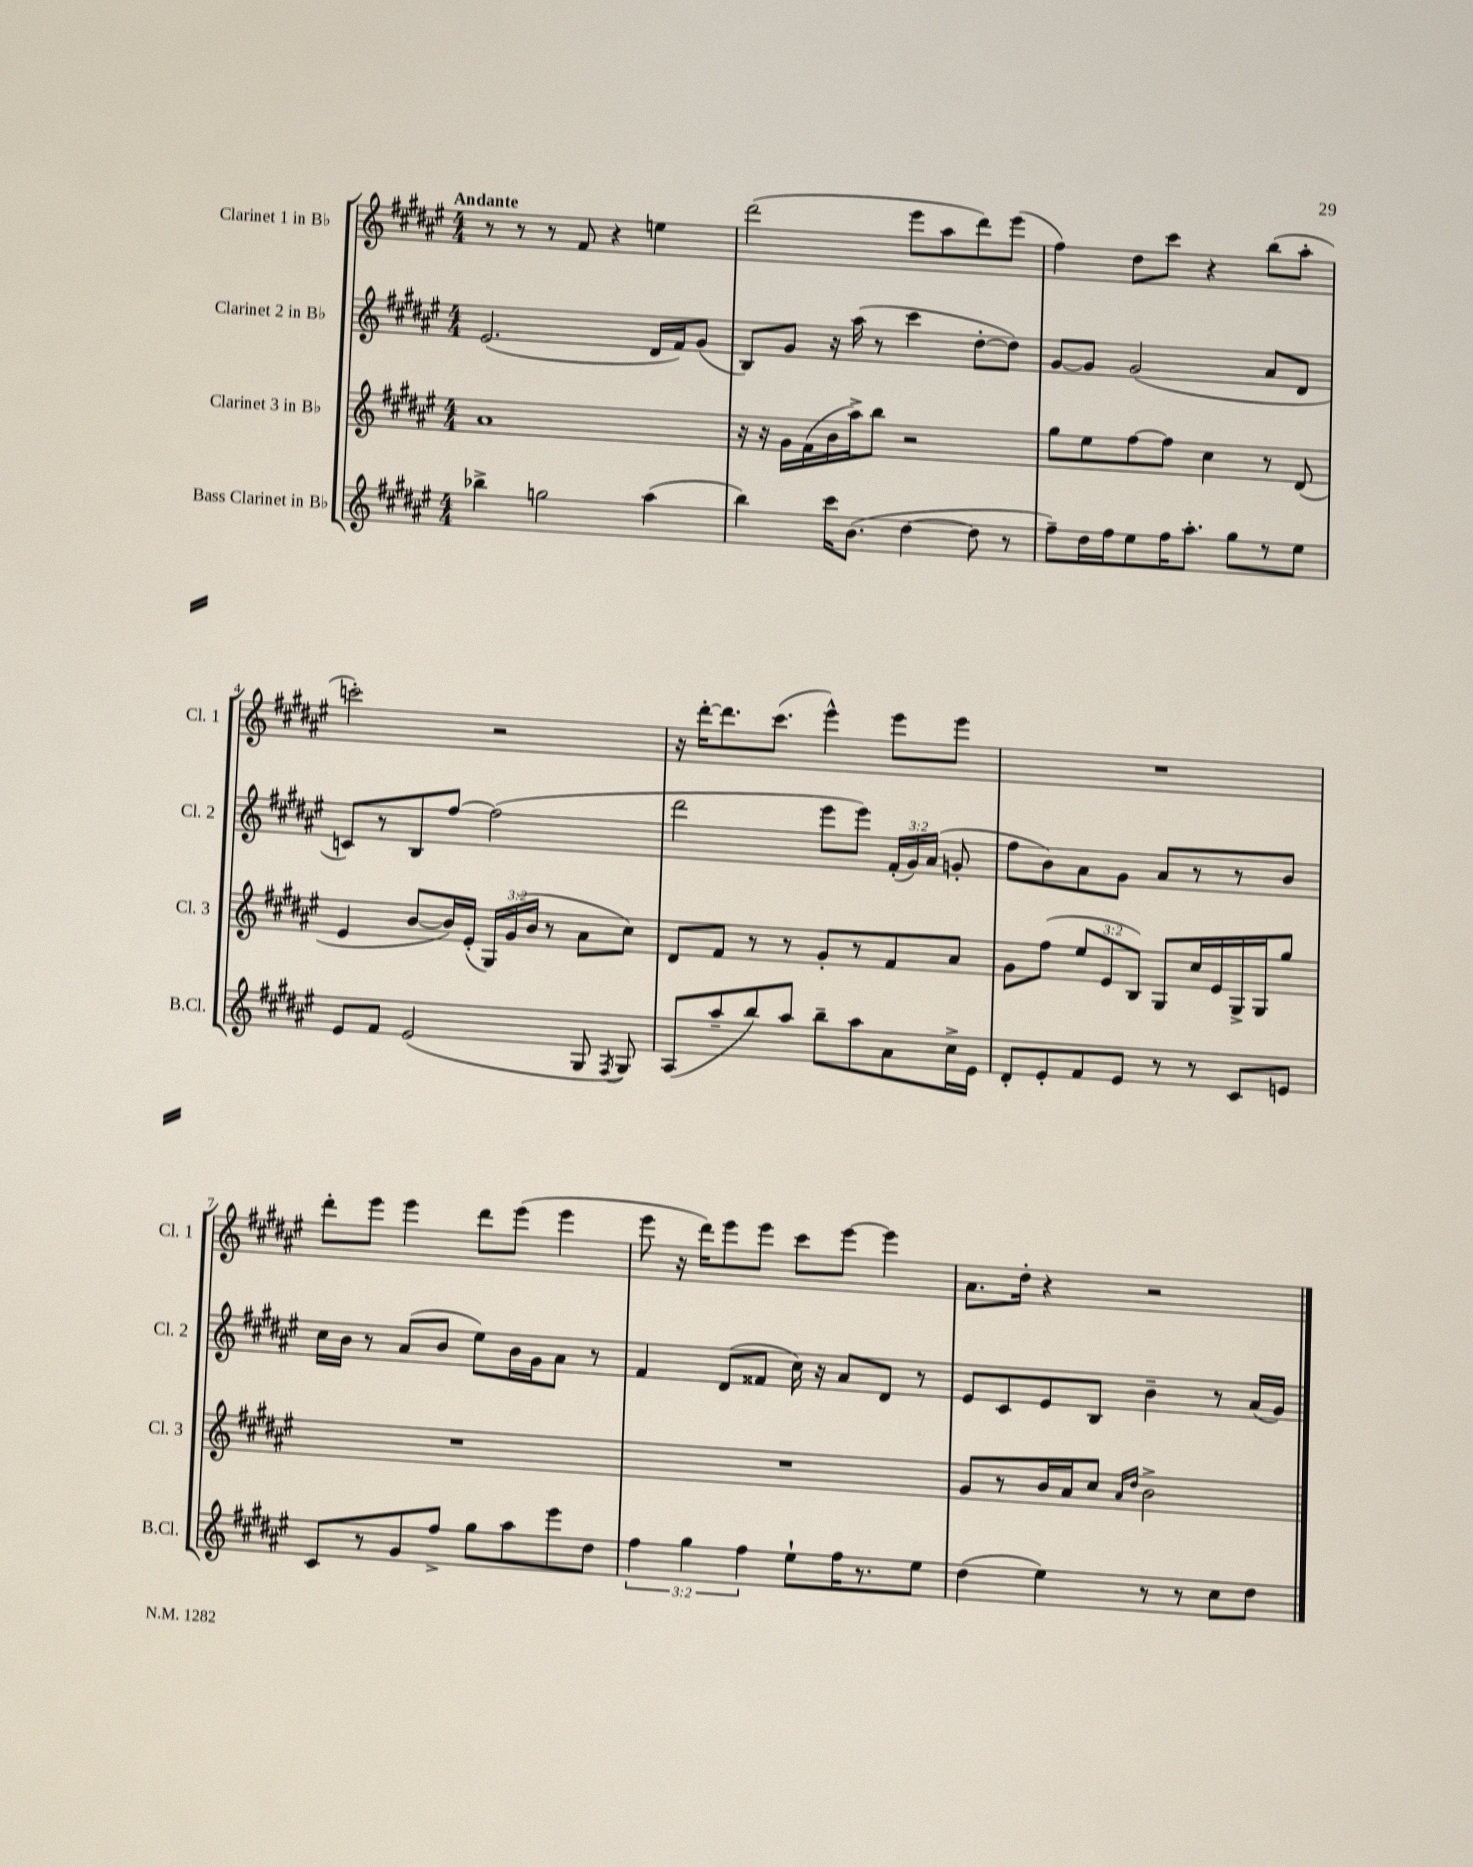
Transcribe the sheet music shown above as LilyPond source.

<<
\new StaffGroup <<
\new Staff = "s0" \with { instrumentName = "Clarinet 1 in Bb" shortInstrumentName = "Cl. 1" } {
    \clef treble \key fis \major \numericTimeSignature \time 4/4 \tempo "Andante"
    \autoBeamOff r8 r8 r8 fis'8 r4 e''4 |
    dis'''2( eis'''8[ ais''8 dis'''8) eis'''8]( |
    fis''4) dis''8[ cis'''8] r4 b''8[( ais''8]-. |
    c'''2-.) r2 |
    r16 dis'''16[~-. dis'''8. cis'''8.]( eis'''4-^) eis'''8[ eis'''8] |
    R1 |
    dis'''8[-. eis'''8] eis'''4 dis'''8[ eis'''8]( eis'''4 |
    eis'''8 r16 dis'''16[) eis'''8 eis'''8] cis'''8[ eis'''8]~ eis'''4 |
    ais'8.[ dis''16]-. r4 r2 \bar "|." |
}
\new Staff = "s1" \with { instrumentName = "Clarinet 2 in Bb" shortInstrumentName = "Cl. 2" } {
    \clef treble \key fis \major \numericTimeSignature \time 4/4 \override Staff.TupletNumber.text = #tuplet-number::calc-fraction-text
    \autoBeamOff eis'2.( dis'16[ fis'16) gis'8]( |
    b8[) gis'8] r16 ais''16( r8 cis'''4 dis''8[~-. dis''8]) |
    gis'8[~ gis'8] gis'2( ais'8[ dis'8] |
    c'8[) r8 b8 fis''8]~ fis''2( |
    dis'''2 eis'''8[ eis'''8]) \tuplet 3/2 { fis'16[-.( gis'16) ais'16]( } g'8-. |
    fis''8[ b'8) ais'8 gis'8] ais'8[ r8 r8 b'8] |
    cis''16[ b'16] r8 ais'8[( b'8] eis''8[) b'16 gis'16 ais'8] r8 |
    fis'4 dis'8[( fisis'8] cis''16) r16 ais'8[ dis'8] r8 |
    eis'8[ cis'8 eis'8 b8] b'4-- r8 ais'16[( gis'16]) \bar "|." |
}
\new Staff = "s2" \with { instrumentName = "Clarinet 3 in Bb" shortInstrumentName = "Cl. 3" } {
    \clef treble \key fis \major \numericTimeSignature \time 4/4 \override Staff.TupletNumber.text = #tuplet-number::calc-fraction-text
    \autoBeamOff ais'1 |
    r16 r16 gis'16[ fis'16( b'16 ais''16->) b''8] r2 |
    gis''8[ eis''8 fis''8~ fis''8] cis''4 r8 dis'8( |
    eis'4 b'8[~ b'16) eis'16]-.( \tuplet 3/2 { gis16[) gis'16( b'16] } r8 ais'8[ cis''8]) |
    dis'8[ fis'8] r8 r8 gis'8[-. r8 fis'8 ais'8] |
    gis'8[ fis''8]( \tuplet 3/2 { eis''8[ eis'8 b8]) } gis8[ cis''16 eis'16 gis16-> gis16 gis''8] |
    R1 |
    R1 |
    gis'8[ r8 b'16 ais'16 cis''8] \grace { ais'16[ dis''16] } b'2-> \bar "|." |
}
\new Staff = "s3" \with { instrumentName = "Bass Clarinet in Bb" shortInstrumentName = "B.Cl." } {
    \clef treble \key fis \major \numericTimeSignature \time 4/4 \override Staff.TupletNumber.text = #tuplet-number::calc-fraction-text
    \autoBeamOff bes''4-> g''2 ais''4( |
    b''4) cis'''16[ b'8.]( dis''4~ dis''8 r8 |
    fis''8[--) dis''16 fis''16 eis''8 fis''16 ais''8.]-. gis''8[ r8 eis''8] |
    eis'8[ fis'8] eis'2( gis8 \acciaccatura { fis8 } gis8) |
    ais8[( ais''8-- b''8) ais''8] b''8[-- ais''8 ais'8 cis''16-> eis'16] |
    dis'8[-. eis'8-. fis'8 eis'8] r8 r8 cis'8[ e'8] |
    cis'8[ r8 gis'8 fis''8]-> gis''8[ ais''8 eis'''8 dis''8] |
    \tuplet 3/2 { fis''4 gis''4 fis''4 } eis''8[-! fis''16 r8. eis''8] |
    dis''4( eis''4) r8 r8 cis''8[ dis''8] \bar "|." |
}
>>
>>
